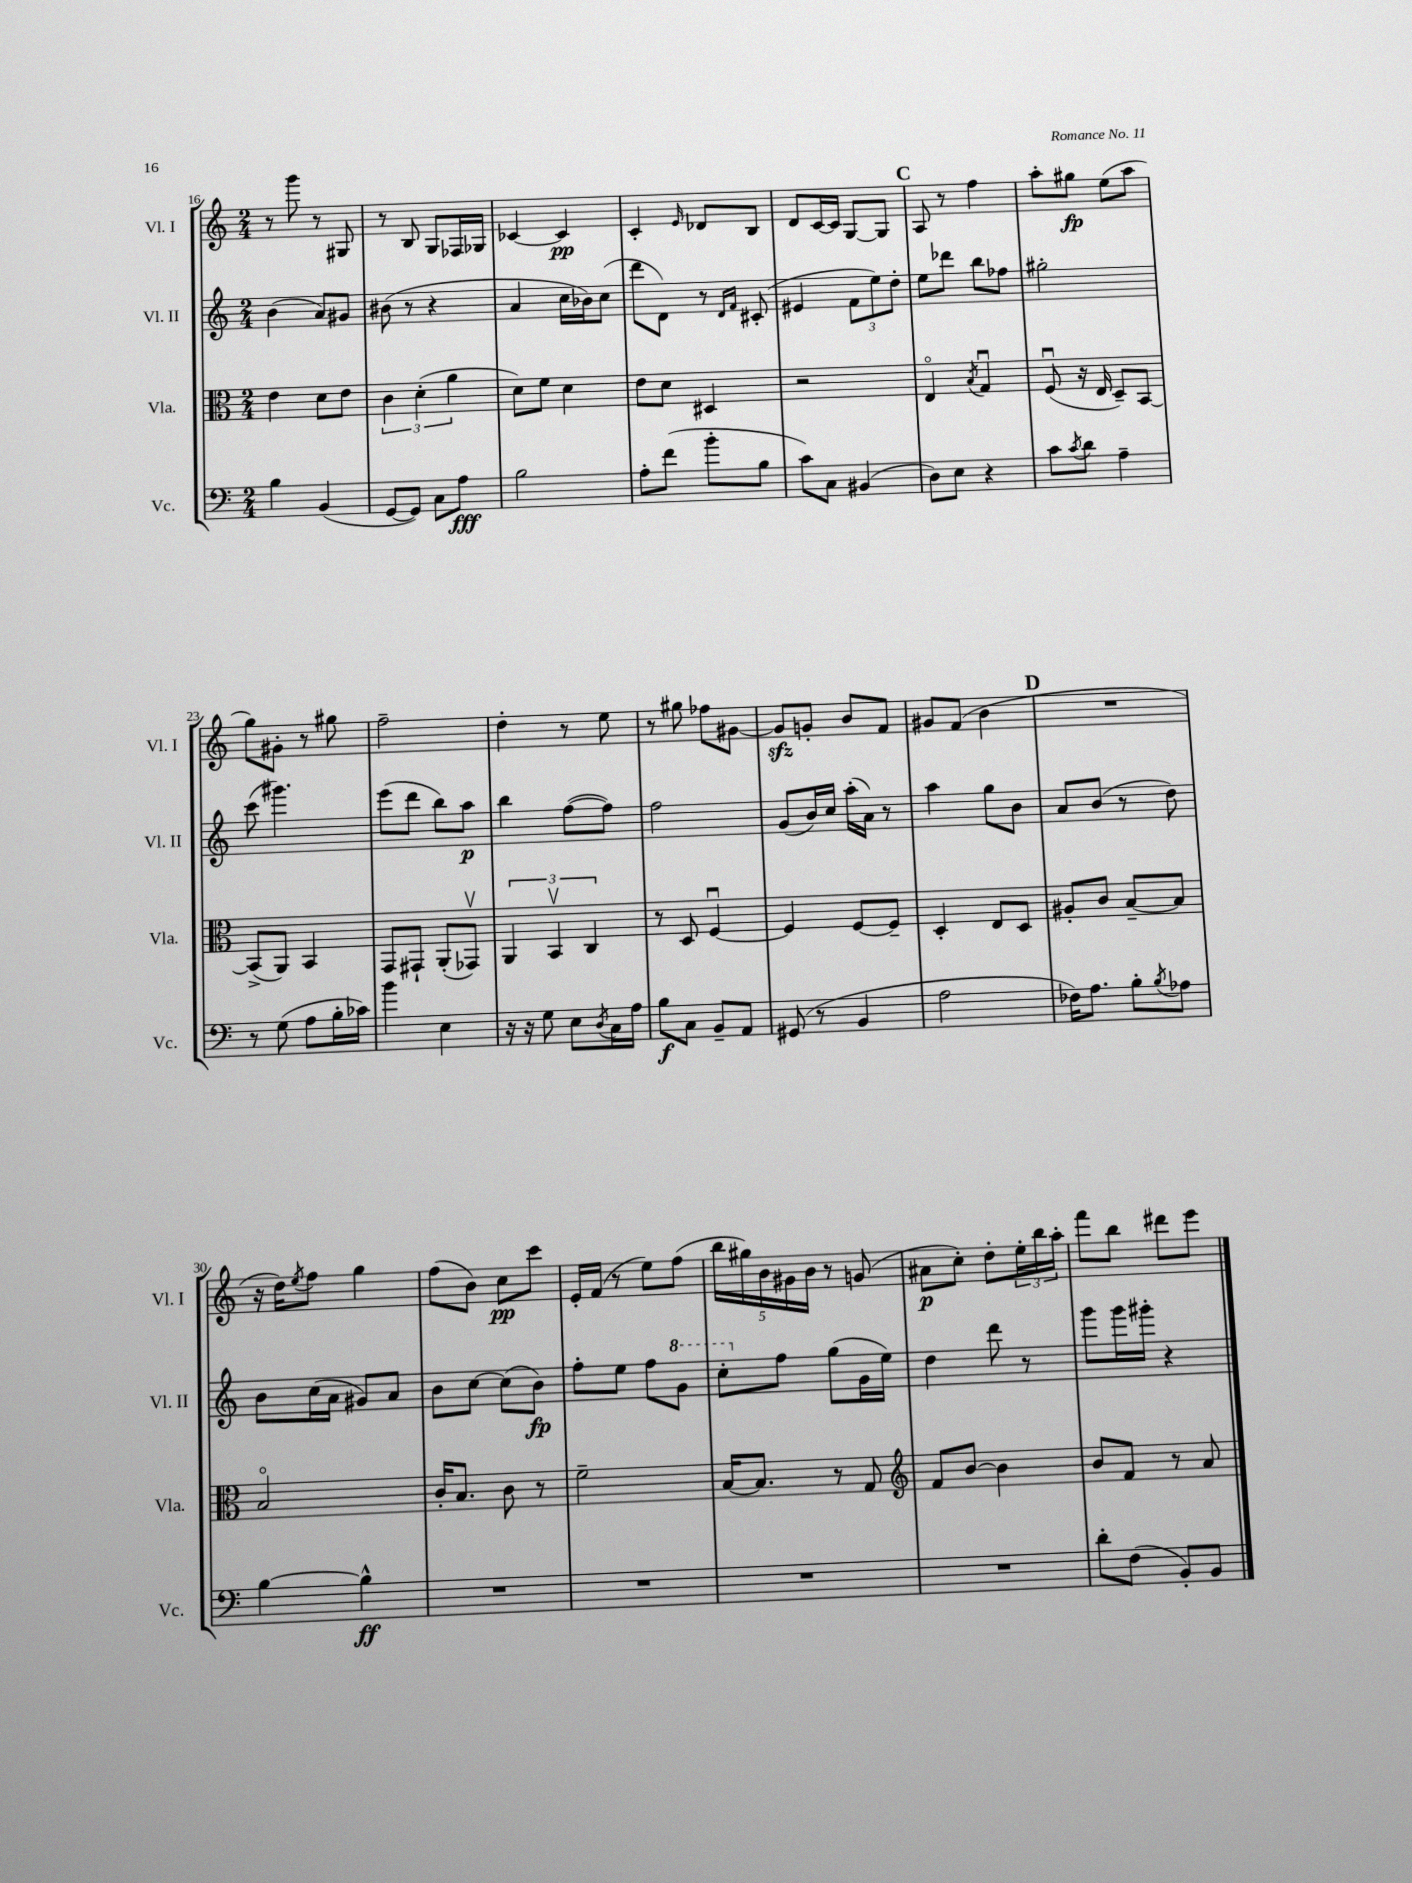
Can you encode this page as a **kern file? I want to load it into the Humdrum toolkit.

**kern	**dynam	**kern	**kern	**dynam	**kern	**dynam
*part4	*part4	*part3	*part2	*part2	*part1	*part1
*staff4	*staff4	*staff3	*staff2	*staff2	*staff1	*staff1
*I"Vc.	*	*I"Vla.	*I"Vl. II	*	*I"Vl. I	*
*I'Vc.	*	*I'Vla.	*I'Vl. II	*	*I'Vl. I	*
*clefF4	*	*clefC3	*clefG2	*	*clefG2	*
*k[]	*	*k[]	*k[]	*	*k[]	*
*M2/4	*	*M2/4	*M2/4	*	*M2/4	*
=16	=16	=16	=16	=16	=16	=16
4B\	.	4e\	(4b\	.	8r	.
.	.	.	.	.	8ggg\	.
(4BB/	.	8d\L	8a/L)	.	8r	.
.	.	8e\J	8g#X/J	.	8G#X/	.
=17	=17	=17	=17	=17	=17	=17
[8GG/L	.	6c\	(8b#X\	.	8r	.
8GG/J])	.	.	8r	.	8B/	.
.	.	(6d'\	.	.	.	.
8C\L	.	.	4r	.	8G/L	.
.	.	6a\	.	.	.	.
8A\J	fff	.	.	.	16F-X/L	.
.	.	.	.	.	16G-X/JJ	.
=18	=18	=18	=18	=18	=18	=18
2B\	.	8d\L)	4a/	.	[4c-X/	.
.	.	8f\J	.	.	.	.
.	.	4d\	16cc\LL	.	4c-/]	pp
.	.	.	16b-X\J)	.	.	.
.	.	.	(8cc\J	.	.	.
=19	=19	=19	=19	=19	=19	=19
8A'\L	.	8e\L	8ddd\L	.	4c'/	.
(8f\J	.	8d\J	8d\J)	.	.	.
.	.	.	.	.	16qqe/	.
8b'\L	.	4D#X/	8r	.	8d-X/L	.
.	.	.	16qqd/LL	.	.	.
.	.	.	16qqf/JJ	.	.	.
8B\J	.	.	(8c#X'/	.	8B/J	.
=20	=20	=20	=20	=20	=20	=20
8c\L)	.	2r	4e#X/	.	8d/L	.
8C\J	.	.	.	.	[16c/L	.
.	.	.	.	.	16c/JJ]	.
(4BB#X/	.	.	12f\L	.	[8G/L	.
.	.	.	12ee\)	.	.	.
.	.	.	.	.	8G/J]	.
.	.	.	12dd'\J	.	.	.
!!LO:REH:place=s1:t=C
=21	=21	=21	=21	=21	=21	=21
8D\L)	.	4E/	8ee\L	.	8A/	.
8E\J	.	.	8ddd-X\J	.	8r	.
.	.	8qB/	.	.	.	.
4r	.	4Gu/	8bb\L	.	4ff\	.
.	.	.	8ff-X\J	.	.	.
=22	=22	=22	=22	=22	=22	=22
8c\L	.	(8Fu/	2gg#X'\	.	8aa'\L	.
8qc/	.	.	.	.	.	.
8d\J	.	16r	.	.	8gg#X\J	fp
.	.	16E/	.	.	.	.
4A~\	.	8D~/L)	.	.	(8ee\L	.
.	.	[8BB/J	.	.	8aa\J	.
!!LO:LB:g=z
=23	=23	=23	=23	=23	=23	=23
8r	.	(8BB^/L]	(8ccc\	.	8gg\L)	.
(8G\	.	8AA/J)	4.ggg#X\)	.	8g#X'\J	.
8A\L	.	4BB/	.	.	8r	.
16B'\L	.	.	.	.	8gg#X\	.
16c-X\JJ)	.	.	.	.	.	.
=24	=24	=24	=24	=24	=24	=24
4b\	.	8GG/L	(8eee\L	.	2ff~\	.
.	.	8GG#X`/J	8ddd\J	.	.	.
4E\	.	(8AA'/L	8bb\L)	.	.	.
.	.	8GG-Xv/J)	8aa\J	p	.	.
=25	=25	=25	=25	=25	=25	=25
16r	.	6AA/	4bb\	.	4dd'\	.
16r	.	.	.	.	.	.
8G\	.	.	.	.	.	.
.	.	6BBv/	.	.	.	.
8E\L	.	.	([8ff\L	.	8r	.
.	.	6C/	.	.	.	.
8qD/	.	.	.	.	.	.
16C\L	.	.	8ff\J])	.	8ee\	.
16A\JJ	.	.	.	.	.	.
=26	=26	=26	=26	=26	=26	=26
8B\L	f	8r	2ff\	.	8r	.
8C\J	.	8D/	.	.	8gg#X\	.
8BB~/L	.	[4Fu/	.	.	8ff-X\L	.
8AA/J	.	.	.	.	[8g#X\J	.
=27	=27	=27	=27	=27	=27	=27
(8GG#X/	.	4F/]	(8g/L	.	8g#zz/L]	.
8r	.	.	16b/L)	.	8gn'/J	.
.	.	.	16cc/JJ	.	.	.
4BB/	.	[8F/L	(16aa'\LL	.	8b/L	.
.	.	.	16a\JJ)	.	.	.
.	.	8F~/J]	8r	.	8f/J	.
=28	=28	=28	=28	=28	=28	=28
2A\	.	4D'/	4aa\	.	8g#X/L	.
.	.	.	.	.	(8f/J	.
.	.	8E/L	8gg\L	.	4b\	.
.	.	8D/J	8b\J	.	.	.
!!LO:REH:place=s1:t=D
=29	=29	=29	=29	=29	=29	=29
16F-X\KL)	.	8A#X'/L	8a/L	.	2r	.
8.A\J	.	.	.	.	.	.
.	.	8c/J	(8b/J	.	.	.
8B'\L	.	[8B~/L	8r	.	.	.
8qB/	.	.	.	.	.	.
8A-X\J	.	8B/J]	8dd\)	.	.	.
!!LO:LB:g=z
=30	=30	=30	=30	=30	=30	=30
[4B\	.	2B/	8b\L	.	16r	.
.	.	.	.	.	16dd\KL)	.
.	.	.	.	.	8qee/	.
.	.	.	(16cc\L	.	8ff\J	.
.	.	.	16a\JJ	.	.	.
4B^^\]	ff	.	8g#X/L)	.	4gg\	.
.	.	.	8a/J	.	.	.
=31	=31	=31	=31	=31	=31	=31
2r	.	16c'/KL	8b\L	.	(8ff\L	.
.	.	8.B/J	.	.	.	.
.	.	.	[8cc\J	.	8b\J)	.
.	.	8c\	(8cc\L]	.	8cc\L	pp
.	.	8r	8b\J)	fp	8ccc\J	.
=32	=32	=32	=32	=32	=32	=32
2r	.	2f~\	8ff'\L	.	16e'/LL	.
.	.	.	.	.	(16f/JJ	.
.	.	.	8ee\J	.	8r	.
.	.	.	8ff\L	.	8ee\L)	.
*	*	*	*8va	*	*	*
.	.	.	8gg\J	.	(8ff\J	.
=33	=33	=33	=33	=33	=33	=33
2r	.	[16B/KL	8ccc'\L	.	20bb\LL	.
.	.	.	.	.	20gg#X\)	.
.	.	8.B/J]	.	.	.	.
.	.	.	.	.	20b\	.
*	*	*	*X8va	*	*	*
.	.	.	8ff\J	.	.	.
.	.	.	.	.	20g#X\	.
.	.	.	.	.	20b\JJ	.
.	.	8r	(8gg\L	.	8r	.
.	.	8G/	16g\L	.	(8gn/	.
.	.	.	16ee\JJ)	.	.	.
=34	=34	=34	=34	=34	=34	=34
*	*	*clefG2	*	*	*	*
2r	.	8f/L	4dd\	.	8a#X\L	p
.	.	[8b/J	.	.	8cc'\J)	.
.	.	4b\]	8ddd\	.	8dd'\L	.
.	.	.	8r	.	24ee'\L	.
.	.	.	.	.	24bb\	.
.	.	.	.	.	24aa'\JJ	.
=35	=35	=35	=35	=35	=35	=35
8d'\L	.	8b/L	8ggg\L	.	8fff\L	.
(8F\J	.	8f/J	16ggg\L	.	8bb\J	.
.	.	.	16ggg#X'\JJ	.	.	.
8BB'/L)	.	8r	4r	.	8ddd#X\L	.
8BB/J	.	8a/	.	.	8eee\J	.
==	==	==	==	==	==	==
*-	*-	*-	*-	*-	*-	*-
